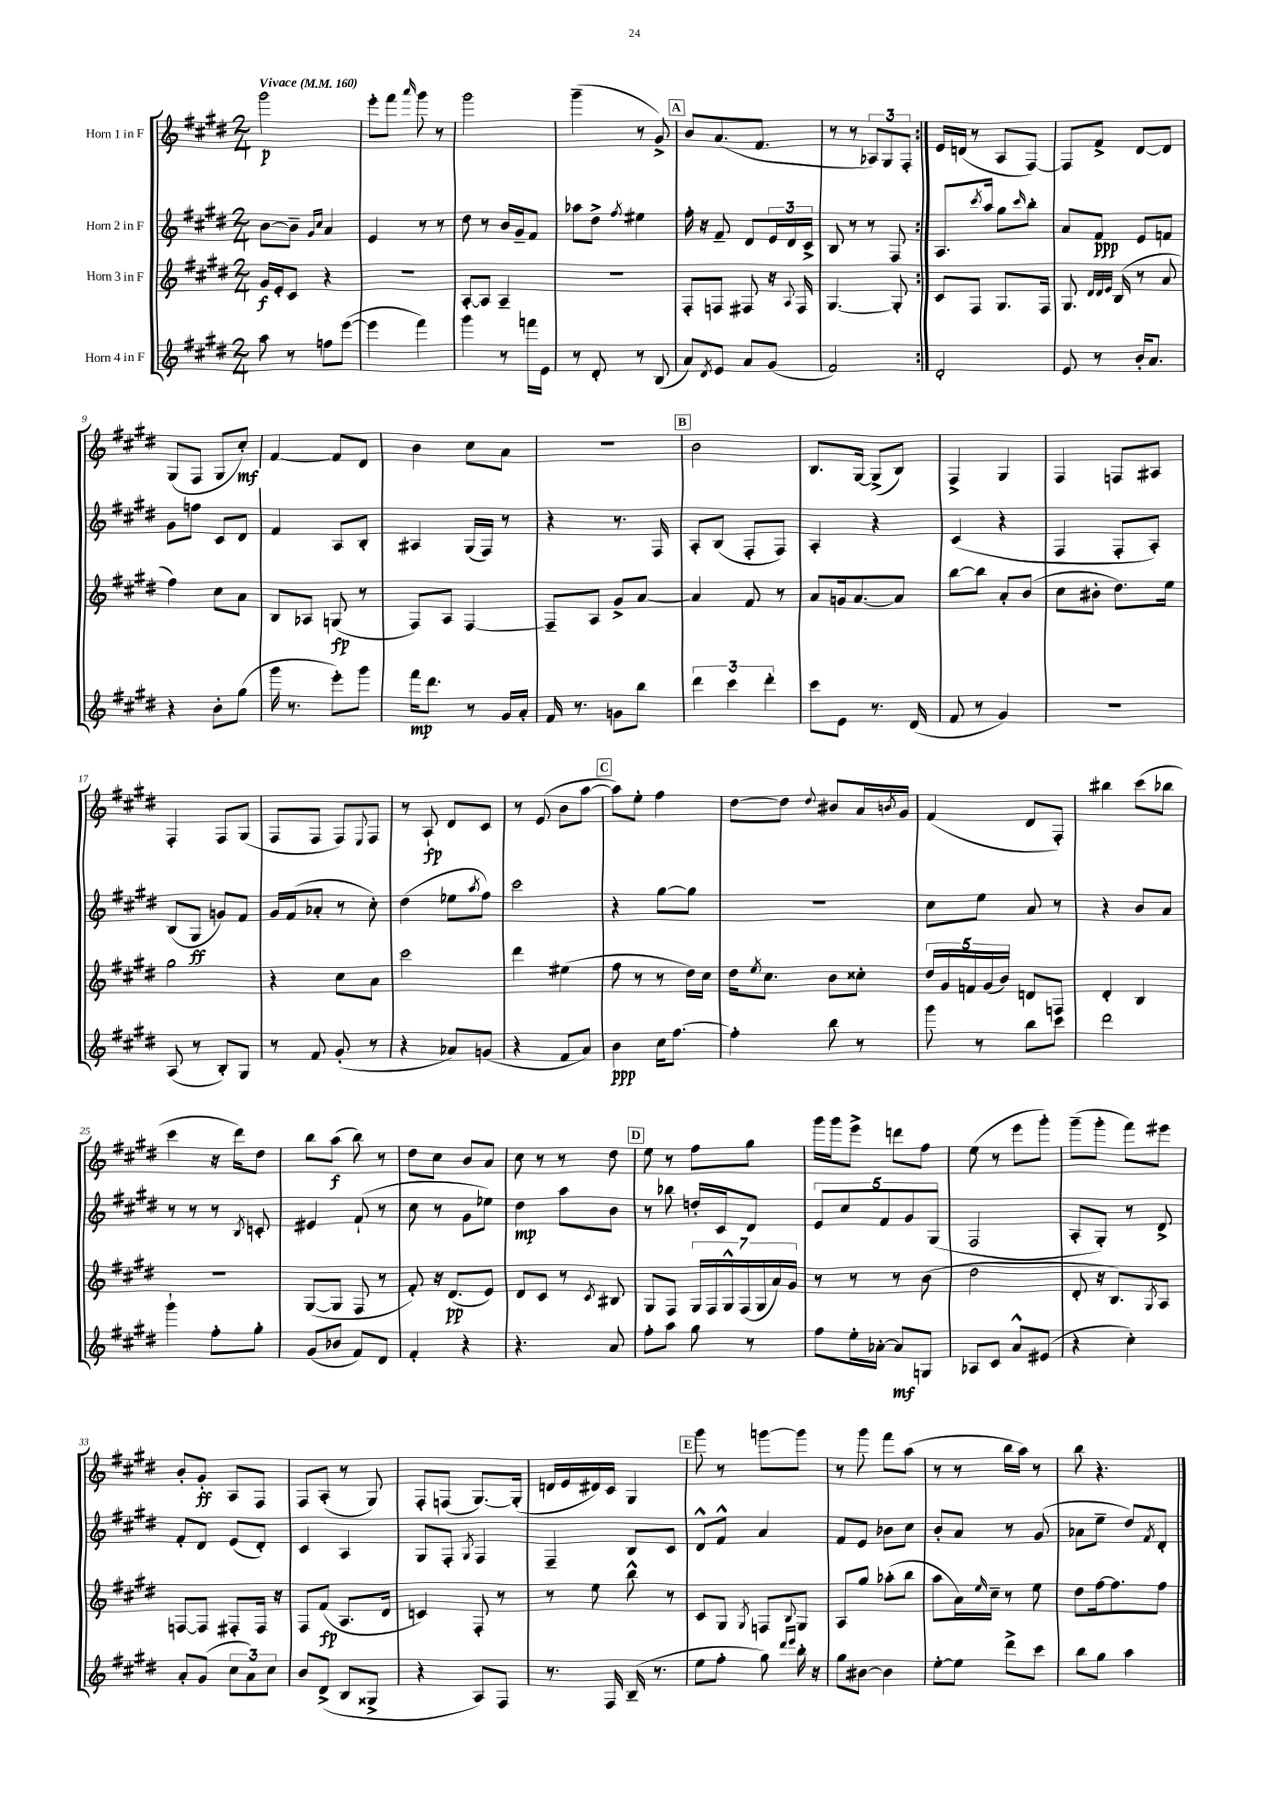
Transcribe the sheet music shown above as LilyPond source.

<<
\new StaffGroup <<
\new Staff = "s0" \with { instrumentName = "Horn 1 in F" } {
    \clef treble \key e \major \numericTimeSignature \time 2/4 \tempo "Vivace" 4 = 160
    \repeat volta 2 { gis'''2\p |
    e'''8-. fis'''8 \grace { a'''16 } gis'''8 r8 |
    gis'''2 |
    gis'''4--( r8 gis'8->) |
    \mark \markup { \box "A" } b'8 a'8.( fis'8. |
    r8 r8 \tuplet 3/2 { aes8) gis8 fis8-. } | }
    e'16 d'16( r8 a8 fis8~) |
    fis8 fis'8-> dis'8~ dis'8 |
    gis8( fis8 gis8 cis''8-.\mf) |
    fis'4~ fis'8 dis'8 |
    b'4 cis''8 a'8 |
    R2 |
    \mark \markup { \box "B" } b'2 |
    b8. gis16~ gis8->( b8) |
    fis4-> gis4 |
    fis4 f8 ais8 |
    fis4-. fis8 gis8( |
    fis8 fis8 fis8) \appoggiatura { e8 } fis8 |
    r8 a8-!\fp dis'8 cis'8 |
    r8 e'8( b'8 a''8~ |
    \mark \markup { \box "C" } a''8) e''8-. fis''4 |
    dis''8~ dis''8 \appoggiatura { dis''8 } bis'8 a'16 \acciaccatura { b'8 } gis'16 |
    fis'4( dis'8 fis8-.) |
    bis''4 cis'''8( bes''8 |
    cis'''4 r16 dis'''16) dis''8 |
    b''8 a''8\f( b''8) r8 |
    dis''8 cis''8 b'8 a'8 |
    cis''8 r8 r8 dis''8 |
    \mark \markup { \box "D" } e''8 r8 fis''8 gis''8 |
    gis'''16 gis'''16 e'''8-> d'''8 fis''8 |
    e''8( r8 e'''8 gis'''8-.) |
    gis'''8--( gis'''8-. fis'''8) eis'''8 |
    b'8-. gis'8-.\ff a8 fis8 |
    fis8 a8-.( r8 gis8) |
    fis8-. f8( gis8.~) gis16-.( |
    d'16 e'16 dis'16) cis'16 gis4 |
    \mark \markup { \box "E" } gis'''8 r8 g'''8~ g'''8 |
    r8 gis'''8 fis'''8 a''8( |
    r8 r8 b''16 a''16) r8 |
    b''8 r4. \bar "|." |
}
\new Staff = "s1" \with { instrumentName = "Horn 2 in F" } {
    \clef treble \key e \major \numericTimeSignature \time 2/4
    \repeat volta 2 { b'8~ b'8-- \grace { gis'16 cis''16 } a'4 |
    e'4 r8 r8 |
    dis''8 r8 b'16 gis'16-- fis'8 |
    aes''8 dis''8-> \acciaccatura { fis''8 } eis''4 |
    \mark \markup { \box "A" } fis''16-. r16 fis'8-- dis'8 \tuplet 3/2 { e'16 dis'16 cis'16-> } |
    b8 r8 r8 fis8 | }
    a8. \acciaccatura { cis'''8 } a''16 gis''8 \grace { cis'''16 } b''8-. |
    a'8 fis'8\ppp e'8 f'8 |
    gis'8 f''8 cis'8 dis'8 |
    fis'4 a8 b8-. |
    ais4 gis16( fis16) r8 |
    r4 r8. fis16 |
    \mark \markup { \box "B" } a8-. b8( fis8-. fis8) |
    a4-. r4 |
    cis'4( r4 |
    fis4 fis8-. a8-.) |
    b8( gis8\ff g'8) fis'8 |
    gis'16 fis'16( aes'8-. r8 cis''8-.) |
    dis''4( ees''8 \acciaccatura { a''8 } fis''8) |
    cis'''2 |
    \mark \markup { \box "C" } r4 gis''8~ gis''8 |
    r2 |
    cis''8 e''8 a'8 r8 |
    r4 b'8 a'8 |
    r8 r8 r8 \acciaccatura { b8 } c'8-. |
    eis'4 fis'8-!( r8 |
    cis''8 r8 gis'8 ees''8) |
    dis''4\mp a''8 b'8 |
    \mark \markup { \box "D" } r8 bes''8 d''16-. cis'16 dis'8 |
    \tuplet 5/4 { e'8 cis''8 fis'8 gis'8 gis8( } |
    fis2 |
    a8-. gis8-.) r8 dis'8-> |
    fis'8-. dis'8 e'8( dis'8-.) |
    cis'4 a4 |
    gis8 fis8-. \acciaccatura { gis8 } fis4 |
    fis4-- b8 cis'8 |
    \mark \markup { \box "E" } dis'8-^ fis'8-^ a'4 |
    fis'8 e'8 bes'8 cis''8 |
    b'8-. a'8 r8 gis'8( |
    aes'8 e''8-- dis''8) \acciaccatura { fis'8 } dis'8-. \bar "|." |
}
\new Staff = "s2" \with { instrumentName = "Horn 3 in F" } {
    \clef treble \key e \major \numericTimeSignature \time 2/4
    \repeat volta 2 { gis'16\f e'16-. cis'8 r4 |
    R2 |
    a8~-. a8 a4-- |
    r2 |
    \mark \markup { \box "A" } fis8-. f8 fis8 r16 \appoggiatura { a8 } fis16 |
    gis4.~ gis8-. | }
    cis'8 fis8 gis8. fis16 |
    gis8. \grace { dis'32 dis'32 e'32 } b16( r8 a'8 |
    fis''4) cis''8 a'8 |
    b8 aes8 g8\fp( r8 |
    fis8) a8 fis4~ |
    fis8-- a8 gis'8-> a'8~ |
    \mark \markup { \box "B" } a'4 fis'8 r8 |
    a'8 g'16 a'8.~ a'8 |
    b''8~ b''8 a'8-. b'8( |
    cis''8 bis'8-. dis''8.) e''16 |
    gis''2 |
    r4 cis''8 a'8 |
    cis'''2 |
    dis'''4 eis''4( |
    \mark \markup { \box "C" } fis''8 r8 r8 dis''16) cis''16 |
    dis''16 \acciaccatura { e''8 } cis''8. b'8 cisis''8-. |
    \tuplet 5/4 { dis''16 gis'16 f'16 gis'16( b'16) } d'8 f8 |
    dis'4-. b4 |
    R2 |
    gis8~( gis8 fis8 r8 |
    fis'8-.) r16 dis'8.\pp( e'8) |
    dis'8 cis'8 r8 \acciaccatura { cis'8 } bis8 |
    \mark \markup { \box "D" } gis8 fis8 \tuplet 7/4 { gis16 fis16 gis16-^ fis16( gis16 a'16) gis'16 } |
    r8 r8 r8 b'8( |
    dis''2 |
    dis'8-. r16 b8.) \acciaccatura { gis8 } a8 |
    f8~ f8 fis8-. fis16 r16 |
    fis8 fis'8\fp( a8. dis'16 |
    c'4) fis8-. r8 |
    r8 e''8 b''8-^ r8 |
    \mark \markup { \box "E" } cis'8 gis8 \acciaccatura { gis8 } f8 \appoggiatura { b8 } gis8 |
    a8 gis''8 aes''8-.( b''8 |
    a''8 a'16) \grace { e''16 } cis''16-- r8 e''8 |
    dis''8 fis''16~ fis''8. fis''8 \bar "|." |
}
\new Staff = "s3" \with { instrumentName = "Horn 4 in F" } {
    \clef treble \key e \major \numericTimeSignature \time 2/4
    \repeat volta 2 { a''8 r8 f''8 e'''8~( |
    e'''4 fis'''4) |
    gis'''4 r8 f'''16 e'16 |
    r8 dis'8-. r8 b8( |
    \mark \markup { \box "A" } a'8) \acciaccatura { dis'8 } e'8 a'8 gis'8( |
    fis'2) | }
    dis'2-. |
    e'8 r8 b'16-. a'8. |
    r4 b'8-. gis''8( |
    gis'''16 r8. e'''8-.) gis'''8 |
    fis'''16\mp dis'''8. r8 gis'16 a'16-. |
    fis'16 r8. g'8 b''8 |
    \mark \markup { \box "B" } \tuplet 3/2 { dis'''4 cis'''4 dis'''4-. } |
    cis'''8 e'8 r8. dis'16( |
    fis'8 r8 gis'4) |
    R2 |
    a8( r8 b8-.) gis8 |
    r8 fis'8 gis'8-.( r8 |
    r4 aes'8) g'8( |
    r4 fis'8 a'8) |
    \mark \markup { \box "C" } b'4\ppp cis''16 fis''8.~ |
    fis''4-. b''8 r8 |
    gis'''8 r8 b''8 cis'''8 |
    dis'''2 |
    gis'''4-! fis''8-. gis''8-. |
    gis'8( bes'8 fis'8) dis'8 |
    fis'4-. r4 |
    r4. a'8 |
    \mark \markup { \box "D" } fis''8-. a''8 gis''8 r8 |
    fis''8 e''16-. aes'16~-. aes'8\mf g8 |
    aes8 cis'8 a'8-^ eis'8( |
    r4 cis''4-.) |
    a'8-. gis'8( \tuplet 3/2 { cis''8 a'8) cis''8 } |
    b'8 dis'8->( b8 gisis8-> |
    r4 a8) fis8 |
    r8. fis16 b16--( r8. |
    \mark \markup { \box "E" } e''8 fis''8-. gis''8) \grace { dis'''16 e'''16 } b''16-. r16 |
    gis''8 bis'8~ bis'4 |
    e''8~-. e''8 dis'''8-> cis'''8 |
    b''8 gis''8 a''4 \bar "|." |
}
>>
>>
